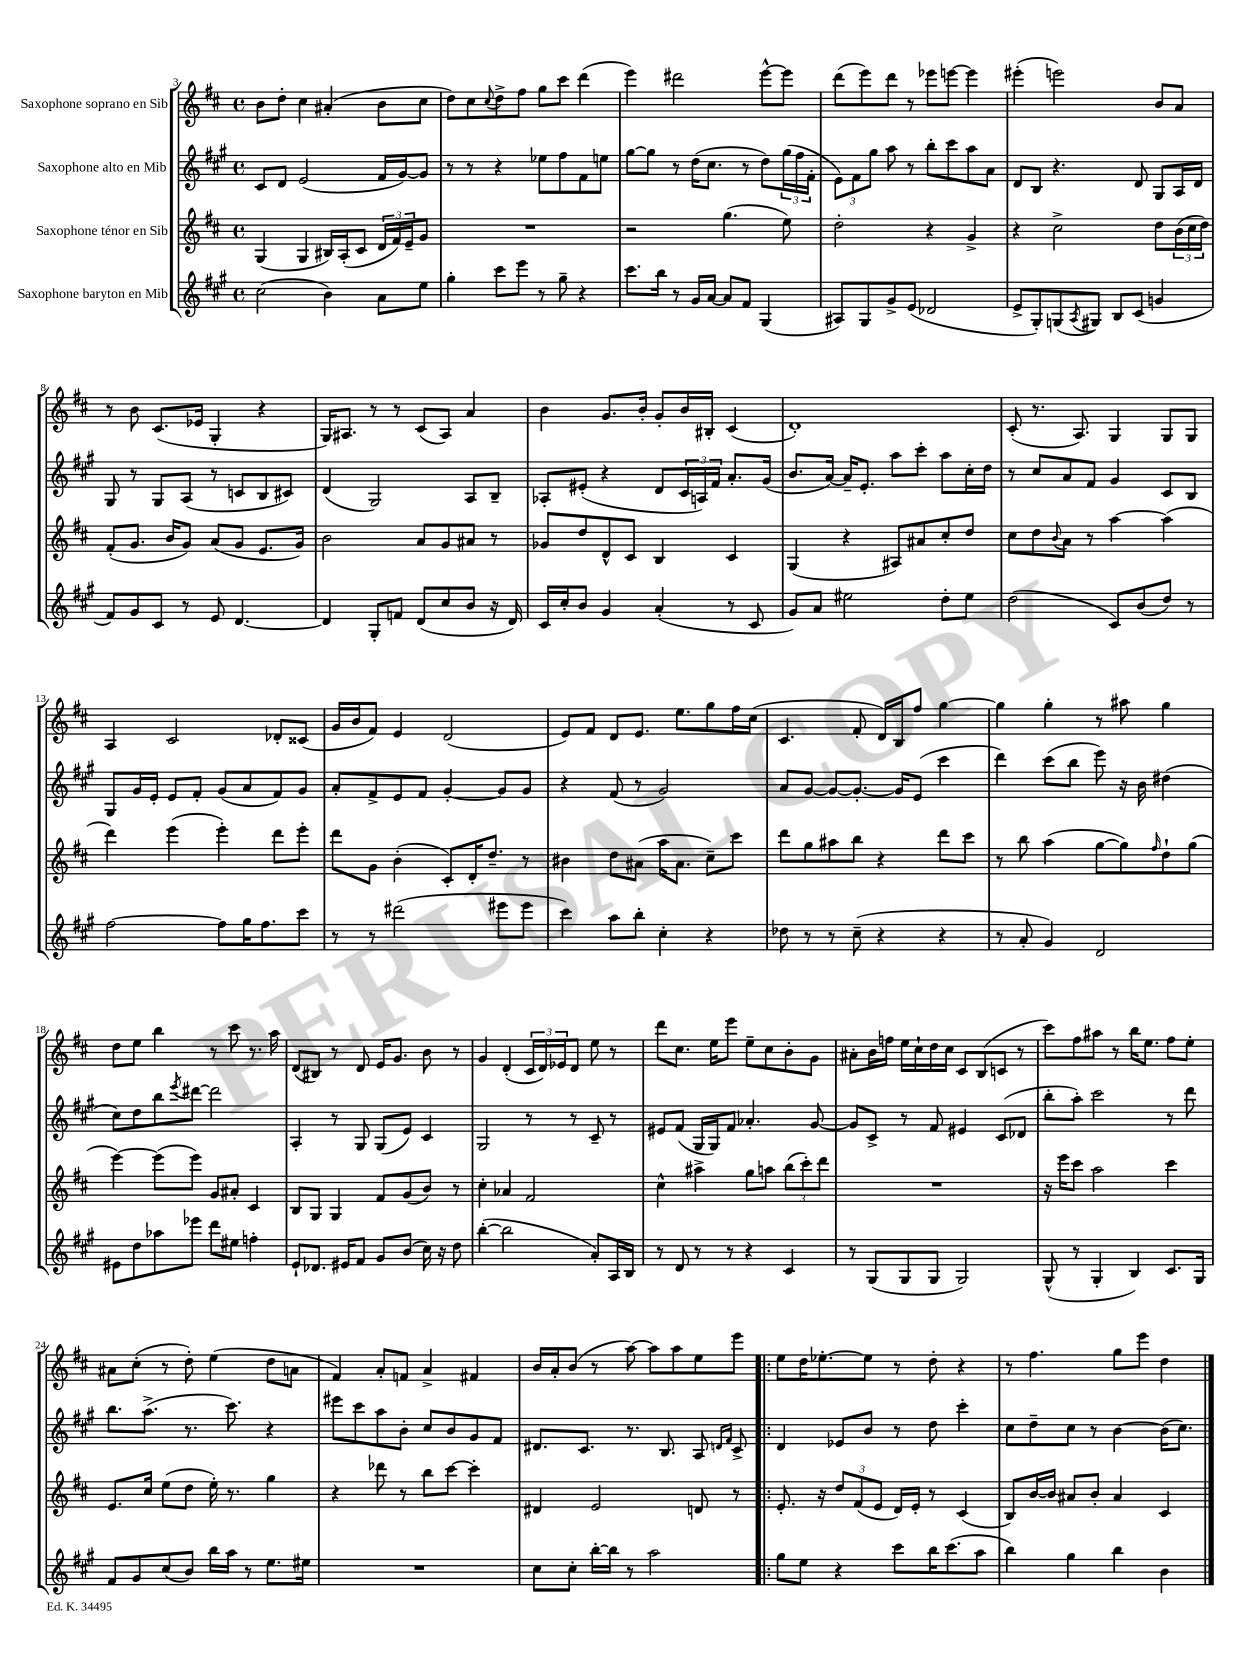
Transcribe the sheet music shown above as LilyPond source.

<<
\new StaffGroup <<
\new Staff = "s0" \with { instrumentName = "Saxophone soprano en Sib" } {
    \clef treble \key d \major \defaultTimeSignature \time 4/4
    b'8 d''8-. cis''4 ais'4-.( b'8 cis''8 |
    d''8) cis''8 \appoggiatura { cis''8 } d''8-> fis''8 g''8 cis'''8 d'''4( |
    e'''4) dis'''2 e'''8~-^ e'''8 |
    d'''8( e'''8) d'''8 r8 ees'''8 e'''8~ e'''4 |
    eis'''4-.( e'''2) b'8 a'8 |
    r8 b'8 cis'8.( ees'16 g4-. r4 |
    g16) ais8. r8 r8 cis'8( ais8) a'4 |
    b'4 g'8. b'16-. g'8-. b'16 bis16-. cis'4( |
    d'1-.) |
    cis'8-.( r8. a8.) g4 g8 g8 |
    a4 cis'2 des'8-. cisis'8( |
    g'16 b'16 fis'8) e'4 d'2( |
    e'8) fis'8 d'8 e'8. e''8. g''8 fis''16 cis''16( |
    cis'4. fis'8-. d'16) b16 fis''8 g''4~ |
    g''4 g''4-. r8 ais''8 g''4 |
    d''8 e''8 b''4 r8 cis'''8 r8. a''16 |
    d'8( bis8) r8 d'8 e'16 g'8. b'8 r8 |
    g'4 d'4-.( \tuplet 3/2 { cis'16 d'16) ees'16 } d'8 e''8 r8 |
    d'''8 cis''8. e''16 e'''8 e''8-- cis''8 b'8-. g'8 |
    ais'8-. b'16 f''16 e''16 cis''16-! d''16 cis''16 cis'8 b8( c'8 r8 |
    cis'''8) fis''8 ais''8 r8 b''16 e''8. fis''8 e''8-. |
    ais'8 cis''8-.( r8 d''8-.) e''4( d''8 a'8 |
    fis'4) a'8-. f'8 a'4-> fis'4 |
    b'16 a'16-. b'8( r8 a''8~) a''8 a''8 e''8 e'''8 |
    \bar ".|:" e''8 d''16 ees''8.~-. ees''8 r8 d''8-. r4 |
    r8 fis''4. g''8 e'''8 d''4 \bar "|." |
}
\new Staff = "s1" \with { instrumentName = "Saxophone alto en Mib" } {
    \clef treble \key a \major \defaultTimeSignature \time 4/4
    cis'8 d'8 e'2( fis'16 gis'16~) gis'8 |
    r8 r8 r4 ees''8 fis''8 fis'8 e''8 |
    gis''8~ gis''8 r8 d''16( cis''8. r8 d''8) \tuplet 3/2 { gis''16( fis''16 fis'16-. } |
    \tuplet 3/2 { e'8) fis'8 gis''8 } a''8 r8 b''8-. cis'''8 a''8 a'8 |
    d'8 b8 r4. d'8 gis8 a16 d'16 |
    gis8 r8 gis8 a8( r8 c'8 b8 cis'8) |
    d'4( gis2) a8 b8-- |
    aes8-. eis'8-.( r4 d'8 \tuplet 3/2 { cis'16 a16) fis'16 } a'8.-. gis'16( |
    b'8. a'16~) a'16-- e'8.-. a''8 cis'''8-. a''8 cis''16-. d''16 |
    r8 cis''8 a'8 fis'8 gis'4 cis'8 b8 |
    gis8 gis'16 e'16-. e'8 fis'8-. gis'8( a'8 fis'8) gis'8 |
    a'8-. fis'8-> e'8 fis'8 gis'4~-. gis'8 gis'8 |
    r4 fis'8( r8 gis'2) |
    a'8 gis'8~ gis'8~ gis'8.~-. gis'16 e'8( cis'''4 |
    d'''4) cis'''8( b''8 e'''8) r16 b'16 dis''4( |
    cis''8) d''8 b''8 \acciaccatura { e'''8 } dis'''8~ dis'''2 |
    a4-. r8 gis8 gis8( e'8) cis'4 |
    gis2 r8 r8 cis'8-- r8 |
    eis'8 fis'8( gis16 gis16) fis'8 aes'4.-. gis'8~ |
    gis'8 cis'8-> r8 fis'8 eis'4 cis'8( des'8 |
    b''8-. a''8-.) cis'''2 r8 d'''8 |
    b''8. a''8.->( r8. cis'''8.) r4 |
    eis'''8 cis'''8 a''8 b'8-. cis''8 b'8 gis'8 fis'8 |
    dis'8. cis'8. r8. b8. a8 \grace { d'16 fis'16 } cis'8-> |
    \bar ".|:" d'4 ees'8 b'8 r8 d''8 cis'''4-. |
    cis''8 d''8-- cis''8 r8 b'4~ b'16( cis''8.) \bar "|." |
}
\new Staff = "s2" \with { instrumentName = "Saxophone ténor en Sib" } {
    \clef treble \key d \major \defaultTimeSignature \time 4/4
    g4( g4 bis16) a16-.( cis'8 \tuplet 3/2 { d'16 fis'16) e'16-- } g'8 |
    R1 |
    r2 g''4.( e''8) |
    d''2-. r4 g'4-> |
    r4 cis''2-> d''8 \tuplet 3/2 { b'16( cis''16 d''16) } |
    fis'8-.( g'8. b'16 g'8) a'8( g'8 e'8. g'16) |
    b'2 a'8 g'8 ais'8 r8 |
    ges'8 d''8 d'8-^ cis'8 b4 cis'4 |
    g4( r4 ais8) ais'8 cis''8-. d''8 |
    cis''8 d''8 \appoggiatura { b'8 } a'8 r8 a''4~ a''4( |
    d'''4) e'''4( e'''4-.) d'''8 e'''8-. |
    d'''8 g'8 b'4-.( cis'8-.) d'16-. d''8.-- r8 |
    bis'4 d''8 ais'8( a''16 ais'8. cis''8--) cis'''8 |
    d'''8 g''8 ais''8 b''8 r4 d'''8 cis'''8 |
    r8 b''8 a''4( g''8~ g''8) \grace { fis''16 } d''8-! g''8( |
    e'''4~) e'''8( e'''8) g'8 ais'8-. cis'4 |
    b8 g8 g4 fis'8 g'8( b'8) r8 |
    cis''4-. aes'4 fis'2 |
    cis''4-^ ais''4-> g''8 a''8 \tuplet 3/2 { b''8( cis'''8-.) d'''8 } |
    R1 |
    r16 e'''16 cis'''8 a''2 cis'''4 |
    e'8. cis''16 e''8( d''8 e''16-.) r8. g''4 |
    r4 des'''8 r8 b''8 cis'''8~ cis'''4-. |
    dis'4 e'2 d'8 r8 |
    \bar ".|:" e'8.-. r16 \tuplet 3/2 { d''8 fis'8( e'8 } d'16) e'16-. r8 cis'4( |
    b8) b'16~ b'16 ais'8 b'8-. ais'4 cis'4 \bar "|." |
}
\new Staff = "s3" \with { instrumentName = "Saxophone baryton en Mib" } {
    \clef treble \key a \major \defaultTimeSignature \time 4/4
    cis''2( b'4) a'8 e''8 |
    gis''4-. cis'''8 e'''8 r8 gis''8-- r4 |
    cis'''8. b''16 r8 gis'16 a'16~ a'8 fis'8 gis4( |
    ais8) gis8 gis'8-> e'8( des'2 |
    e'8-> gis8-.) g8( \acciaccatura { a8 } gis8) b8 cis'8( g'4 |
    fis'8) gis'8 cis'8 r8 e'8 d'4.~ |
    d'4 gis8-. f'8 d'8( cis''8 b'8 r16 d'16) |
    cis'16 cis''16-. b'8 gis'4 a'4-.( r8 cis'8 |
    gis'8) a'8 eis''2 d''8-. eis''8 |
    d''2( cis'8) b'8( d''8) r8 |
    fis''2~ fis''8 gis''16 fis''8. cis'''8 |
    r8 r8 dis'''2( eis'''8 eis'''8 |
    cis'''4) a''8 b''8-. cis''4-. r4 |
    des''8 r8 r8 cis''8--( r4 r4 |
    r8 a'8-. gis'4) d'2 |
    eis'8 d''8 aes''8 ees'''8 d'''8 eis''8 f''4-. |
    e'8-! des'8. eis'16 fis'8 gis'8 b'8( cis''16) r16 d''8 |
    b''4~-.( b''2 a'8-.) a16 b16 |
    r8 d'8 r8 r8 r4 cis'4 |
    r8 gis8( gis8 gis8 gis2) |
    gis8-^( r8 gis4-. b4) cis'8. gis16 |
    fis'8 gis'8 cis''8( b'8) b''16 a''16 r8 e''8. eis''16 |
    R1 |
    cis''8 cis''8-. b''16~-. b''16 r8 a''2 |
    \bar ".|:" gis''8 e''8 r4 cis'''8 b''16 cis'''8.( a''8 |
    b''4) gis''4 b''4 b'4 \bar "|." |
}
>>
>>
\layout { \context { \Score currentBarNumber = #3 } }
